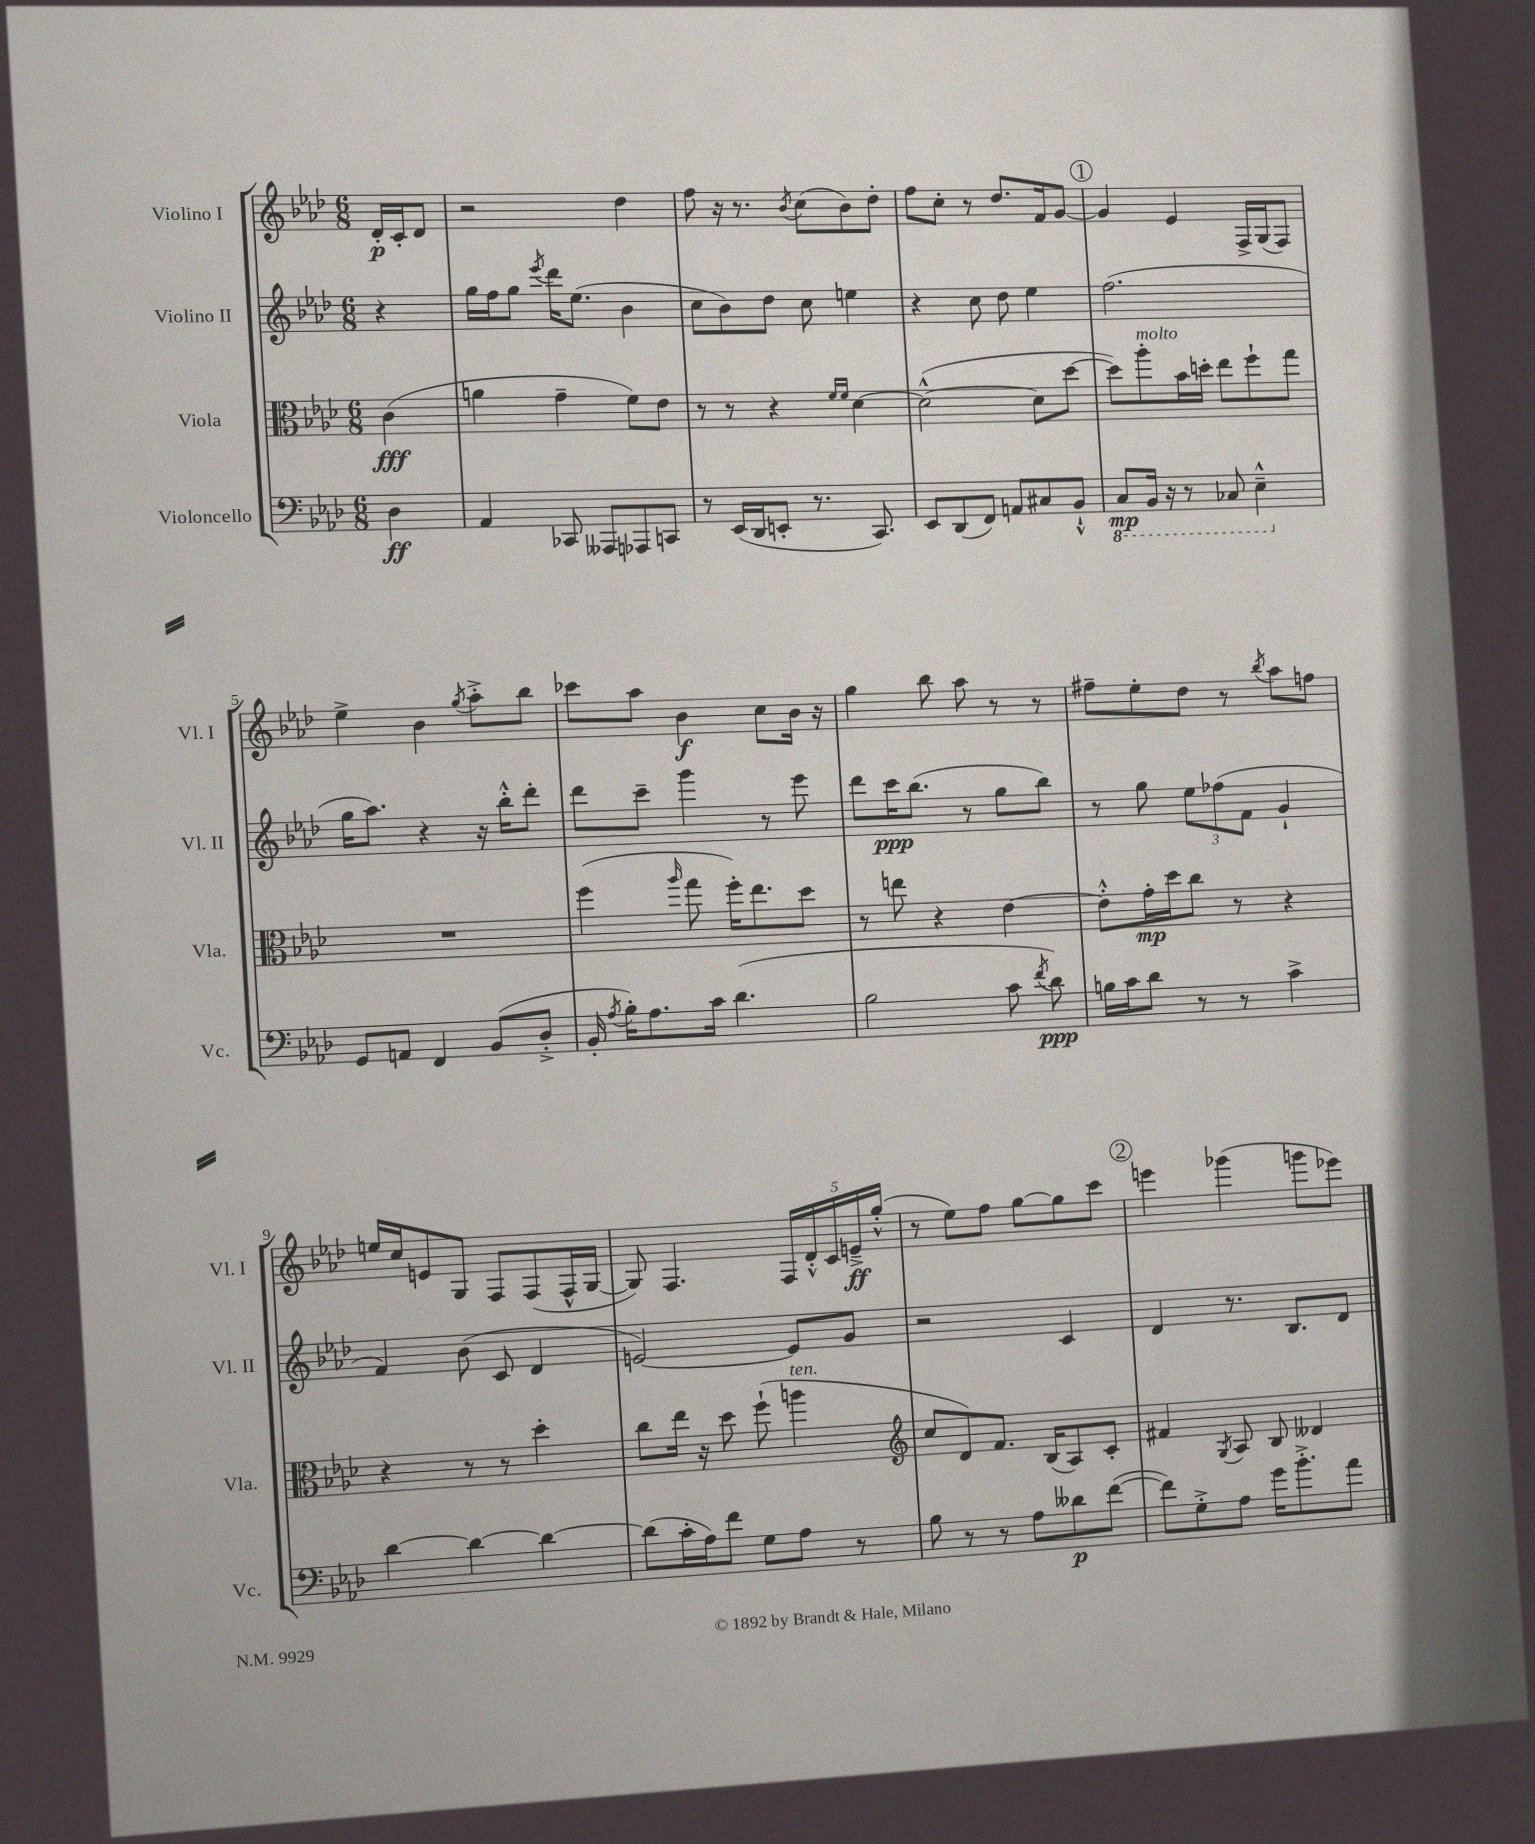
<<
\new StaffGroup <<
\new Staff = "s0" \with { instrumentName = "Violino I" shortInstrumentName = "Vl. I" } {
    \clef treble \key aes \major \numericTimeSignature \time 6/8 \partial 4
    \autoBeamOff des'16[-.\p c'16-. des'8] |
    r2 des''4 |
    f''8 r16 r8. \acciaccatura { bes'8 } c''8[( bes'8) des''8]-. |
    f''8[ c''8]-. r8 des''8.[ f'16 g'8]~ |
    \mark \markup { \circle "1" } g'4 ees'4 f16[-> g16( f8]) |
    ees''4-> bes'4 \acciaccatura { g''8 } aes''8[-.-> bes''8] |
    ces'''8[ aes''8] bes'4\f c''8[ bes'16] r16 |
    g''4 bes''8 aes''8 r8 r8 |
    fis''8[-- ees''8-. des''8] r8 \acciaccatura { bes''8 } aes''8[ f''8] |
    e''16[ c''16 e'8 g8] f8[ f8( f16-^ g16]~ |
    g8) f4. \tuplet 5/4 { f16[ des'16-.-^ c'16 e'16--->\ff g''16]-.-^( } |
    r8 ees''8[) f''8] g''8[~ g''8 c'''8] |
    \mark \markup { \circle "2" } e'''4 ges'''4( g'''8[ ees'''8]) \bar "|." |
}
\new Staff = "s1" \with { instrumentName = "Violino II" shortInstrumentName = "Vl. II" } {
    \clef treble \key aes \major \numericTimeSignature \time 6/8 \partial 4
    \autoBeamOff r4 |
    g''16[ f''16 g''8] \acciaccatura { ees'''8 } des'''16[ ees''8.]( bes'4 |
    c''8[ bes'8) des''8] c''8 e''4 |
    r4 c''8 des''8 ees''4 |
    \mark \markup { \circle "1" } f''2.( |
    g''16[ aes''8.]) r4 r16 bes''16[-.-^ des'''8]-. |
    des'''8[ c'''8]-- g'''4 r8 ees'''8 |
    des'''8[ c'''16\ppp bes''8.]( r8 g''8[ bes''8]) |
    r8 g''8 \tuplet 3/2 { ees''8[ fes''8( f'8] } g'4-! |
    f'4) bes'8( c'8 des'4 |
    e'2~) e'8[ g'8] |
    r2 c'4 |
    \mark \markup { \circle "2" } des'4 r8. bes8.[ des'8] \bar "|." |
}
\new Staff = "s2" \with { instrumentName = "Viola" shortInstrumentName = "Vla." } {
    \clef alto \key aes \major \numericTimeSignature \time 6/8 \partial 4
    \autoBeamOff c'4\fff( |
    a'4 g'4-- f'8[) ees'8] |
    r8 r8 r4 \grace { f'16[ f'16] } des'4~ |
    des'2~-^( des'8[ des''8]~ |
    \mark \markup { \circle "1" } des''8[) aes''8-.^\markup { \italic "molto" } bes'16 d''16]-. ees''8[ f''8-! g''8] |
    R2. |
    f''4( \grace { aes''16 } g''8 f''16[-.) ees''8. des''8] |
    r8 e''8 r4 ees'4~ |
    ees'8[-.-^ g'16-.\mp des''16 c''8] r8 r4 |
    r4 r8 r8 des''4-. |
    c''8[ ees''16] r16 des''8 f''8-!( a''4^\markup { \italic "ten." } |
    \clef treble c''8[ des'8) f'8.] bes16[( aes8) c'8]-. |
    \mark \markup { \circle "2" } fis'4 \acciaccatura { g8 } aes8 bes8 deses'4 \bar "|." |
}
\new Staff = "s3" \with { instrumentName = "Violoncello" shortInstrumentName = "Vc." } {
    \clef bass \key aes \major \numericTimeSignature \time 6/8 \partial 4
    \autoBeamOff des4\ff |
    aes,4 ces,8 aeses,,8[ aes,,8 c,8] |
    r8 ees,16[( des,16 e,8]-. r8. c,8.) |
    ees,8[ des,8( f,8]) a,8[ cis8 bes,8]-!-^ |
    \mark \markup { \circle "1" } \ottava #-1 c,8[\mp bes,,16] r16 r8 ces,8 ees,4---^ \ottava #0 |
    g,8[ a,8] f,4 bes,8[( des8]-.-> |
    bes,16-. \acciaccatura { aes8 } bes16[-.) aes8. c'16] des'4.( |
    bes2 c'8 \acciaccatura { f'8 } des'8\ppp) |
    b16[ c'16 des'8] r8 r8 c'4-> |
    des'4~ des'4~ des'4~ |
    des'8[( c'16-. aes16) f'8] g8[ aes8] r8 |
    bes8 r8 r8 aes8[ deses'8\p f'8]~( |
    \mark \markup { \circle "2" } f'8[) g8-.-> aes8] g'16[ bes'8.-.-> aes'8] \bar "|." |
}
>>
>>
